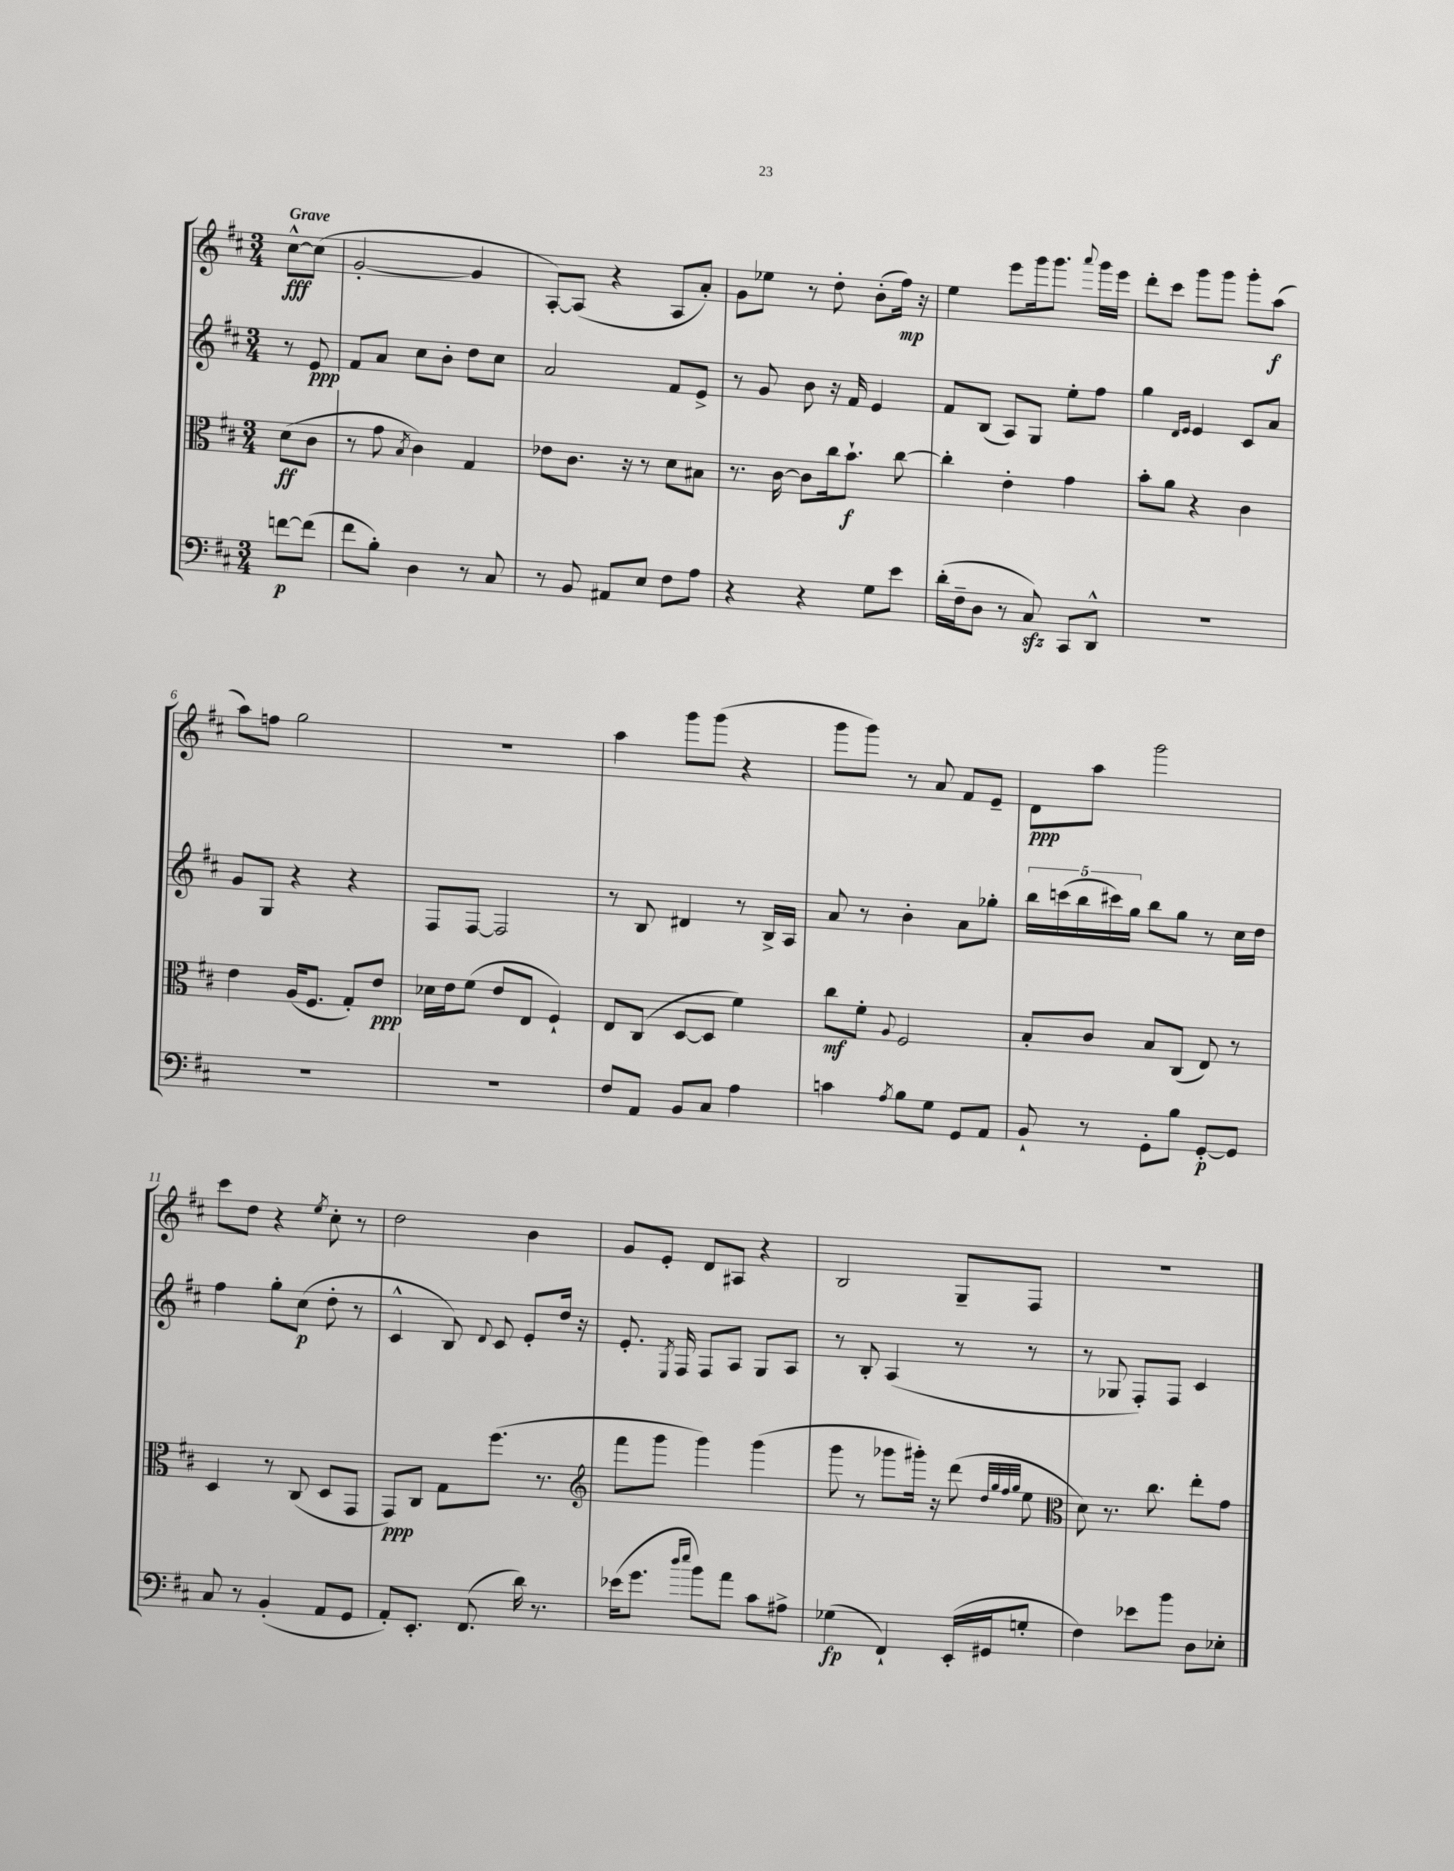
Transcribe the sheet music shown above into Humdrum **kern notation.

**kern	**kern	**kern	**kern
*staff4	*staff3	*staff2	*staff1
*clefF4	*clefC3	*clefG2	*clefG2
*k[f#c#]	*k[f#c#]	*k[f#c#]	*k[f#c#]
*M3/4	*M3/4	*M3/4	*M3/4
[8f	(8d	8r	[8cc#^^
(8f]	8c#	8e	(8cc#]
=	=	=	=
8f#	8r	8f#	[2g'
8B')	8g	8a	.
.	8qB	.	.
4D	4c#)	8cc#	.
.	.	8b'	.
8r	4G	8dd	4g]
8C#	.	8cc#	.
=	=	=	=
8r	8e-	2a	[8A')
8BB	8.c#	.	(8A]
8AA#	.	.	4r
.	16r	.	.
8E	8r	.	.
8F#	8d	8f#	8A
8A	8B#	8e^	8a')
=	=	=	=
4r	8.r	8r	8g
.	.	8g	8ee-
.	[16c#	.	.
4r	8c#]	8b	8r
.	16cc#	16r	8dd'
.	8.b`	16f#	.
8G	.	4e	(8b'
8e	[8cc#	.	16ff#)
.	.	.	16r
=	=	=	=
(16d'	4cc#']	8f#	4ee
16F#~	.	.	.
8D	.	(8B	.
8r	4e'	8A)	8eee
8C#)	.	8G	16ggg
.	.	.	8.ggg
8CC#	4g	8ee'	.
.	.	.	8qqaaa
8DD^^	.	8ff#	16ggg
.	.	.	16eee
=	=	=	=
2.r	8b'	4gg	8ddd'
.	8a	.	8ccc#
.	.	16qqd	.
.	.	16qqe	.
.	4r	4e	8ggg
.	.	.	8ggg
.	4c#	8c#	8ggg'
.	.	8a	(8aa
=	=	=	=
2.r	4e	8g	8aa)
.	.	8G	8ff
.	(16A	4r	2gg
.	8.F#	.	.
.	8G')	4r	.
.	8e	.	.
=	=	=	=
2.r	16d-	8F#	2.r
.	16e	.	.
.	(8f#	[8F#	.
.	8e	2F#]	.
.	8E	.	.
.	4F#`)	.	.
=	=	=	=
8F#	8E	8r	4aa
8AA	(8C#	8B	.
8BB	[8D	4d#	8ggg
8C#	8D]	.	(8ggg
4A	4f#)	8r	4r
.	.	16B^	.
.	.	16A	.
=	=	=	=
4c	8cc#	8a	8ggg
.	8f#'	8r	8ggg)
8qA	8qqA	.	.
8B	2F#	4b'	8r
8G	.	.	8a
8GG	.	8a	8f#
8AA	.	8gg-'	8e~
=	=	=	=
8BB`	8B'	20bb	8d
.	.	(20ccc	.
.	.	20bb	.
8r	8c#	.	8aa
.	.	20ccc#)	.
.	.	20gg	.
8GG'	8B	8bb	2ggg
8B	(8C#	8gg	.
[8GG'	8E)	8r	.
8GG]	8r	16cc#	.
.	.	16dd	.
=	=	=	=
8C#	4D	4ff#	8ccc#
8r	.	.	8dd
(4BB'	8r	8gg'	4r
.	(8C#	(8cc#	.
.	.	.	8qee
8AA	8D	8dd'	8cc#'
8GG	8GG	8r	8r
=	=	=	=
8AA')	8GG)	4c#^^	2dd
8.EE'	8C#	.	.
.	8G	8B)	.
(8.FF#	.	.	.
.	.	8qqd	.
.	(8.ff#	8c#	.
16d)	.	8e'	4b
8.r	8.r	.	.
.	.	16dd	.
.	.	16r	.
=	=	=	=
*	*clefG2	*	*
(16e-	8fff#	8.e'	8g
8.g	.	.	.
.	8ggg	.	8e'
.	.	8qE	.
.	.	16F#	.
16qqdd	.	.	.
16qqee	.	.	.
8b)	4ggg)	8F#	8d
8a	.	8A	8A#
8c#	(4ggg	8G	4r
8A#^	.	8A	.
=	=	=	=
(4G-	8ggg	8r	2B
.	8r	8B'	.
4FF#`)	8ggg-	(4A	.
.	16ggg#')	.	.
.	16r	.	.
(16EE'	(8ddd	8r	8G~
16GG#	.	.	.
.	32qqdd	.	.
.	32qqgg	.	.
.	32qqff#	.	.
.	32qqgg	.	.
8G'	8ee	8r	8F#
=	=	=	=
*	*clefC3	*	*
4F#)	8d)	8r	2.r
.	8.r	8G-	.
8e-	.	8F#')	.
.	8.cc#	.	.
8b	.	8F#	.
8D	8ee'	4c#	.
8E-'	8g	.	.
==	==	==	==
*-	*-	*-	*-
